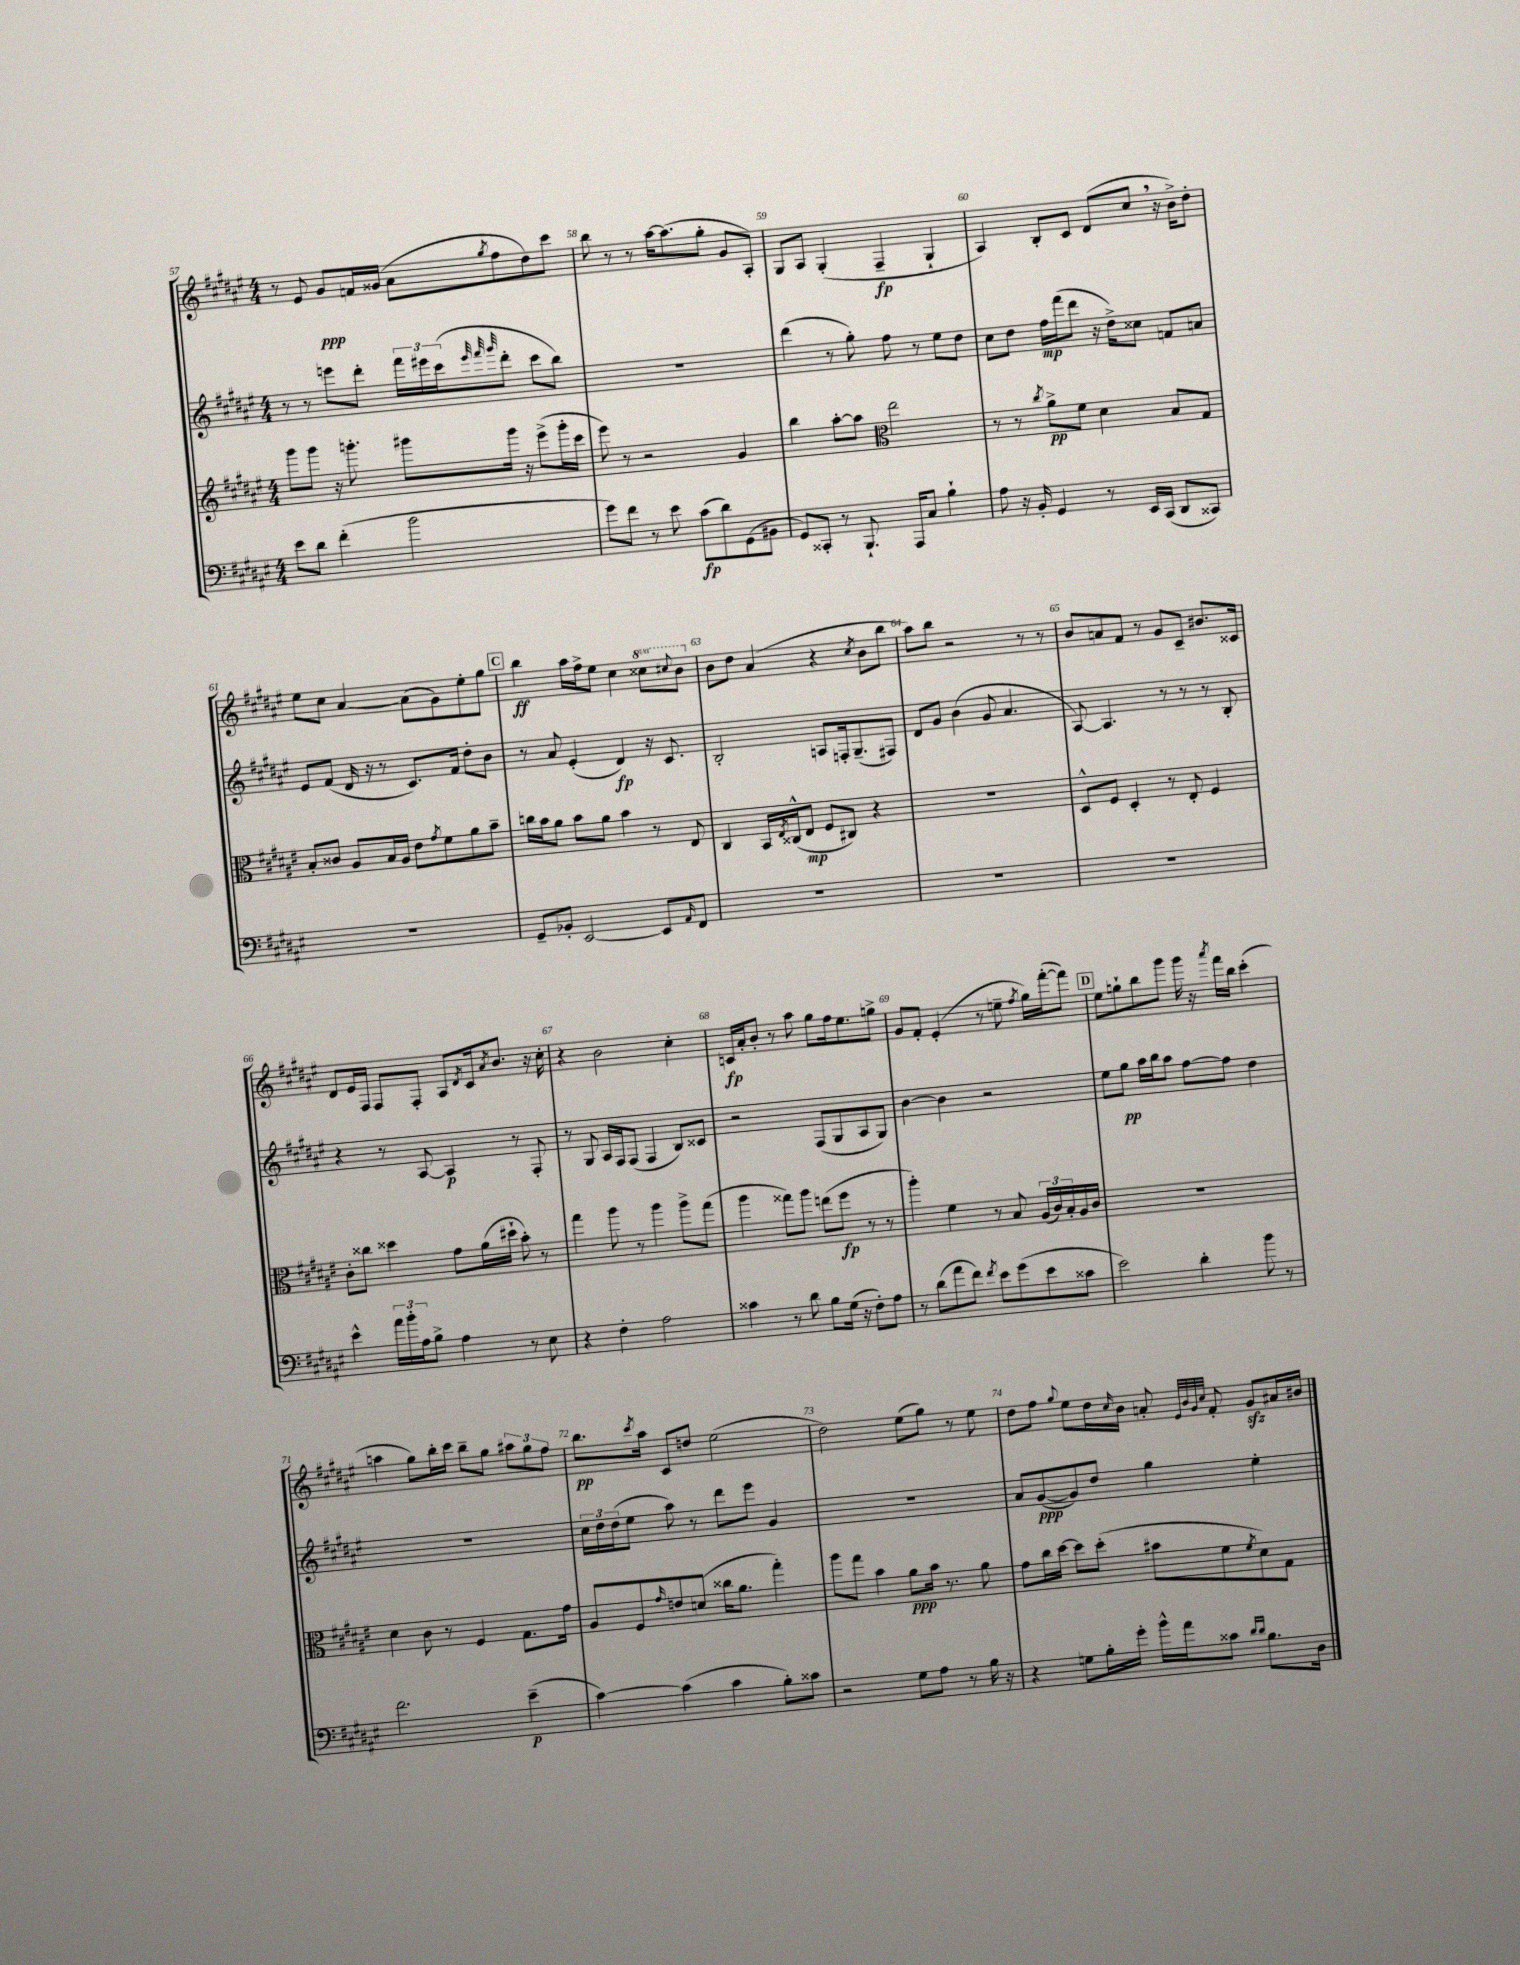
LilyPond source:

<<
\new StaffGroup <<
\new Staff = "s0" {
    \clef treble \key fis \major \numericTimeSignature \time 4/4 \set Staff.ottavationMarkups = #ottavation-simple-ordinals
    r8 eis'8 gis'8\ppp f'16 gisis'16( ais'8 \acciaccatura { gis''8 } fis''8 dis''8) cis'''8 |
    b''8 r8 r8 ais''16~ ais''8.( gis''8-. gis'8 ais8-.) |
    gis8 ais8 gis4-.( fis4--\fp gis4-! |
    ais4) b8-. cis'8 dis'8( cis''8 \breathe r16 b'16->) dis''8-. |
    eis''8 cis''8 ais'4~ ais'8( gis'8) eis''8-. gis''8 |
    \mark \markup { \box "C" } b''4\ff ais''16 fis''16-> eis''8 cis''4 \ottava #1 cisis'''8 \appoggiatura { cis'''8 } b''8 \ottava #0 |
    b'8 dis''8 ais'4( r4 \acciaccatura { cis''8 } b'8 b''8 |
    ais''8) b''8 r2 r8 r8 |
    b'8 a'8 fis'8 r8 gis'8 cis'8-- bis'8. cisis'16 |
    dis'8 eis'16 fis16 fis8 fis8-. ais8 \acciaccatura { dis'8 } cis'16 \acciaccatura { ais'8 } b'8. r16 cis''16-. |
    r4 b'2 cis''4-. |
    c'16\fp ais'16-. b'8-. r8 ais''8 gis''8 fis''16 eis''8. g''8-> |
    gis'8 fis'8-. eis'4-.( r8 e''8-- \acciaccatura { fis''8 } gis''16) fis'''16~-.( fis'''8) |
    \mark \markup { \box "D" } eis''8 g''8-! b''8 gis'''8 gis'''16 r16 \acciaccatura { ais'''8 } fis'''16 b''16 cis'''4-.( |
    a''4 gis''8) b''16-. cis'''16 b''8-- gis''8 \tuplet 3/2 { ais''8 gis''8 fis''8 } |
    b''8.\pp \acciaccatura { cis'''8 } ais''16 cis'8 d''8 eis''2( |
    dis''2) eis''8( gis''8) r8 eis''8 |
    dis''8 fis''8 \appoggiatura { gis''8 } eis''8 dis''16 \grace { cis''16 } b'16 a'8-. \grace { eis'32 b'32 gis'32 cis''32 } fis'8-. gis'8\sfz ais'16 bis'16 \bar "|." |
}
\new Staff = "s1" {
    \clef treble \key fis \major \numericTimeSignature \time 4/4
    r8 r8 e'''8 dis'''8-. \tuplet 3/2 { fis'''16 eis'''16 cis'''16( } \grace { eis'''32 fis'''32 gis'''32 } dis'''8-. cis'''8 b''8) |
    R1 |
    dis'''4( r8 gis''8-.) fis''8 r8 eis''8 dis''8 |
    cis''8 dis''8 fis''16\mp fis'''16( dis'''8 r16 dis''16->) cisis''8 f'8 a'8 |
    eis'8 fis'8( dis'16 r16 r8 cis'8.) fis'16 dis''8-. b'8 |
    \mark \markup { \box "C" } r8 ais'8 eis'4-.( dis'4\fp) r16 cis'8. |
    b2-. a8 f16-. gis8.--( fis8) |
    dis'8 gis'8 b'4( gis'8 ais'4. |
    ais8~) ais4. r8 r8 r8 b8-. |
    r4 r8 ais8~ ais4\p r8 fis8-. |
    r8 gis8 ais16 fis16 fis8( fis4 b8) cisis'8 |
    r2 fis8( gis8 ais8 gis8) |
    b'4~ b'4 r2 |
    \mark \markup { \box "D" } eis''8 gis''8\pp ais''16 b''16 ais''8 fis''8~ fis''8 dis''4 |
    R1 |
    \tuplet 3/2 { cis''16 dis''16 dis''16( } eis''8 ais''8) r8 dis'''8 eis'''8 gis'4 |
    R1 |
    ais'8 gis'8~\ppp( gis'8) dis''8 gis''4 eis''4-. \bar "|." |
}
\new Staff = "s2" {
    \clef treble \key fis \major \numericTimeSignature \time 4/4
    gis'''8 gis'''8 r16 g'''8.-. gis'''8 gis'''16 r16 eis'''8->( gis'''16-. cis'''16 |
    eis'''8) r8 r2 gis'4 |
    b''4 ais''8~-. ais''8 \clef alto eis''2 |
    r8 r8 \acciaccatura { cis''8 } ais'8->\pp fis'8 dis'4 b8 gis8 |
    b8-. cisis'8 ais8 b16 ais16 eis'8 \acciaccatura { gis'8 } fis'8 ais'8 b'8-- |
    \mark \markup { \box "C" } c''16 b'16 ais'8 b'8 ais'8 b'4 r8 eis8 |
    cis4 b,16 \acciaccatura { eis8 } cisis16-^( eis8\mp fis8 cis8) r4 |
    R1 |
    dis8-^ fis8 dis4-. r8 eis8-. fis4 |
    cis'8-. cisis''8 disis''4 gis'8 ais'16( dis''16-! b'8-.) r8 |
    gis''4 ais''8 r8 ais''4 ais''8-> gis''8( |
    ais''4 gisis''8) ais''8 e''8( fis''8\fp r8 r8 |
    ais''4-.) fis'4 r8 b8 \tuplet 3/2 { ais16( cis'16) b16-. } ais16 cis'16 |
    \mark \markup { \box "D" } R1 |
    dis'4 cis'8 r8 fis4 gis8. gis'16 |
    ais8 fis8 \grace { gis'16 } e'8 d'8( cisis''16 ais'8. gis''4-.) |
    ais''8 gis''8 b'4 ais'8\ppp b'16 r8. ais'8 |
    gis'8 cis''16 dis''16~ dis''8 dis''8-.( bis'8 fis'8 \acciaccatura { fis'8 } dis'8) gis8 \bar "|." |
}
\new Staff = "s3" {
    \clef bass \key fis \major \numericTimeSignature \time 4/4
    eis'8 dis'8 fis'4-.( b'2 |
    gis'8) fis'8 r8 eis'8 cis'8\fp( dis'8) gis,8( bis,8 |
    gis,8) cisis,8-. r8 b,,8.-! ais,,16 cis8 b4-! |
    ais8 r16 b,16-. gis,4 r8 eis,16 cis,16( dis,8 cisis,8) |
    R1 |
    \mark \markup { \box "C" } gis,8-- bes,8-. eis,2~ eis,8 \grace { ais,16 } fis,8 |
    R1 |
    R1 |
    R1 |
    eis'4-^ \tuplet 3/2 { ais'16 b'16-. ais16 } b8-> ais4 r8 eis8 |
    r4 fis4-. ais2 |
    cisis'4 r8 dis'8 b8 gis16( r16 fis8-.) ais8 |
    r8 dis'8( ais'8 fis'8) \acciaccatura { fis'8 } eis'8 gis'8( eis'8 cisis'8 |
    \mark \markup { \box "D" } eis'2) dis'4-. b'8 r8 |
    fis'2. eis'4--\p( |
    cis'4~) cis'4( cis'4 b8-.) cisis'8 |
    r2 gis8 ais8 r8 b16 r16 |
    r4 g8 b16-. gis'16-. b'16-^ ais'16 cisis'8 \grace { dis'16 dis'16 } b8. dis16 \bar "|." |
}
>>
>>
\layout { \context { \Score currentBarNumber = #57 \override BarNumber.break-visibility = ##(#f #t #t) barNumberVisibility = #all-bar-numbers-visible } }
